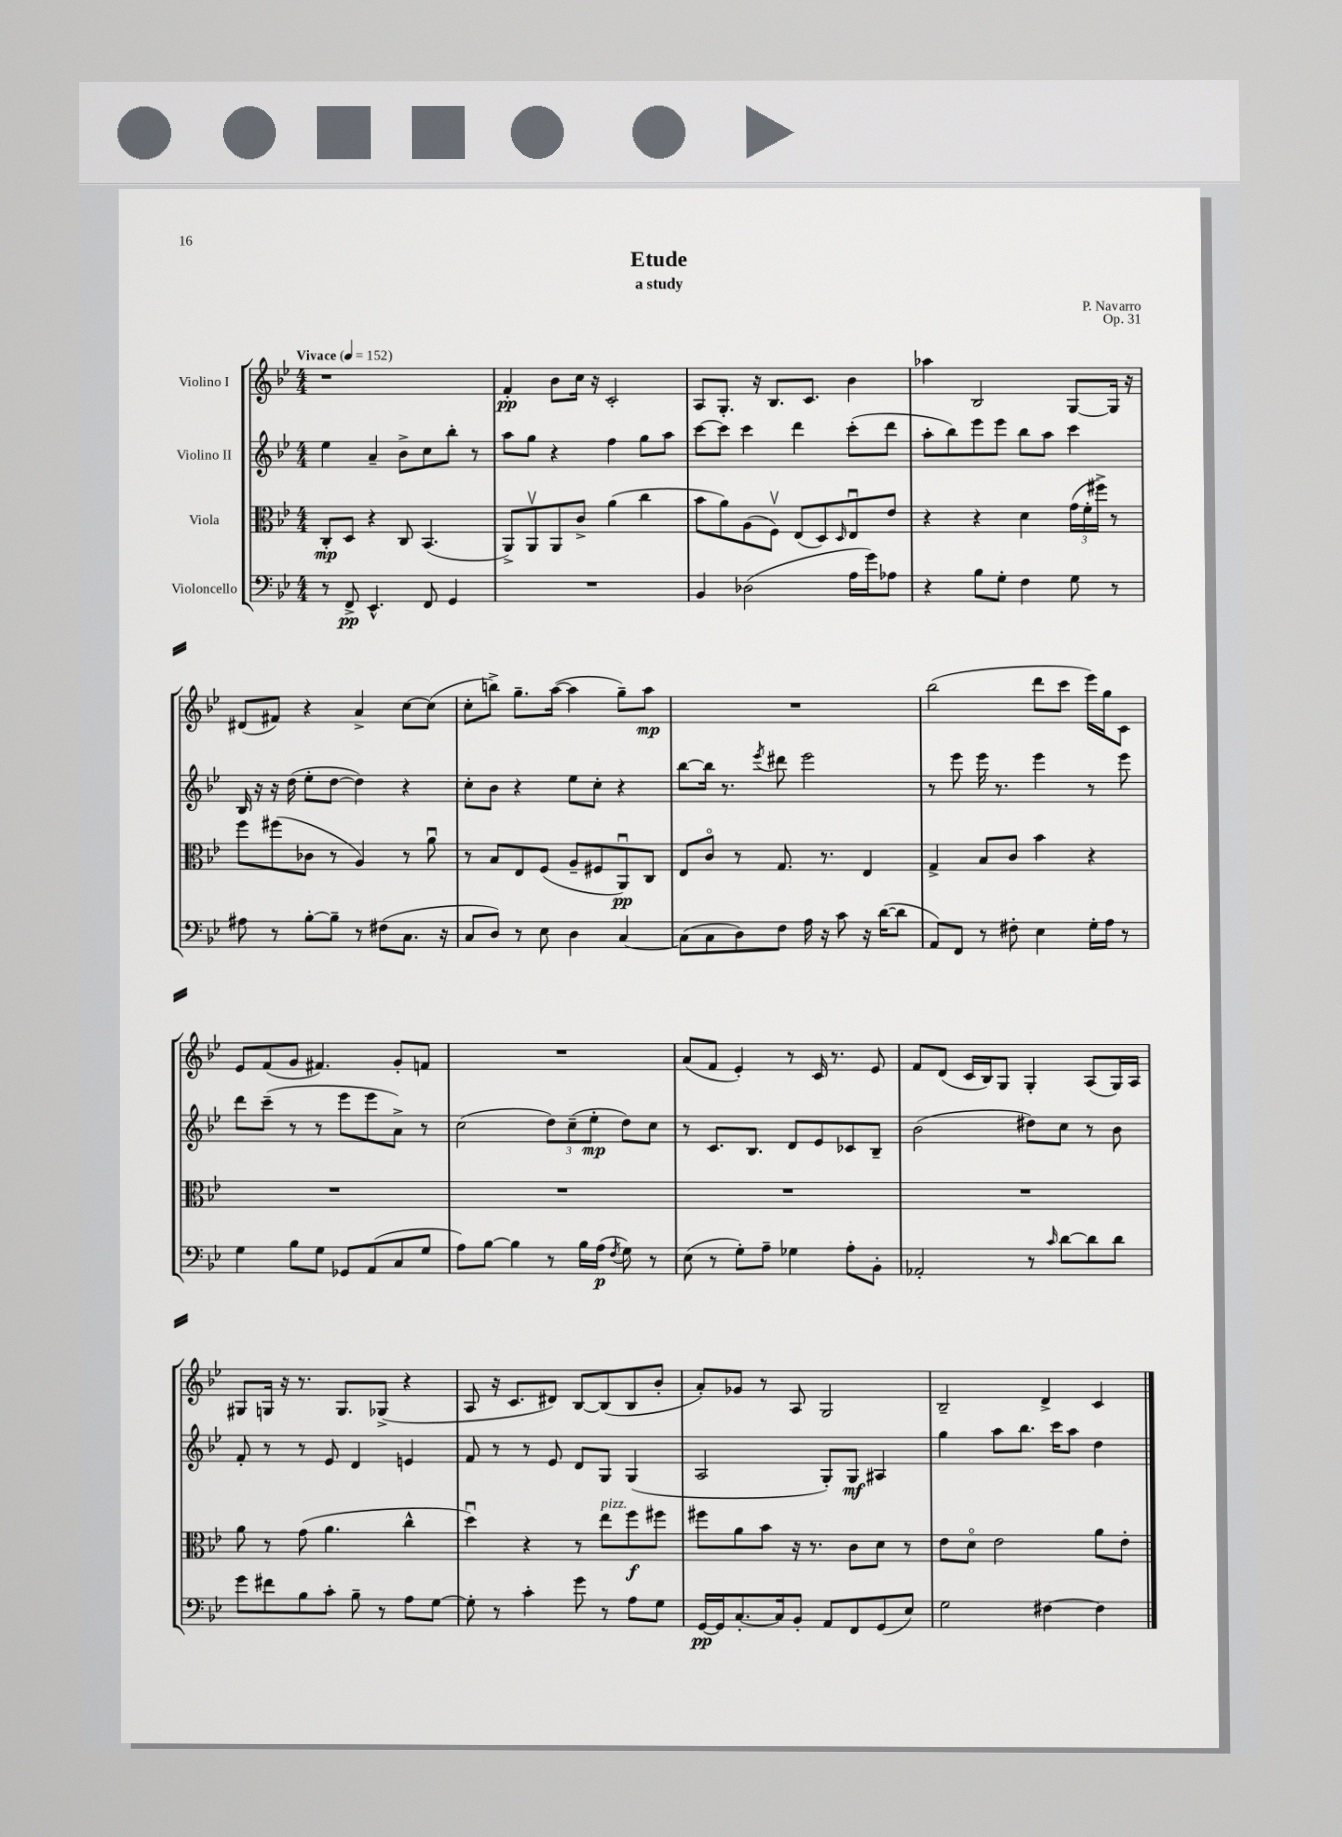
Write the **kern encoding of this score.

**kern	**dynam	**kern	**dynam	**kern	**dynam	**kern	**dynam
*part4	*part4	*part3	*part3	*part2	*part2	*part1	*part1
*staff4	*staff4	*staff3	*staff3	*staff2	*staff2	*staff1	*staff1
*I"Violoncello	*	*I"Viola	*	*I"Violino II	*	*I"Violino I	*
*clefF4	*	*clefC3	*	*clefG2	*	*clefG2	*
*k[b-e-]	*	*k[b-e-]	*	*k[b-e-]	*	*k[b-e-]	*
*M4/4	*	*M4/4	*	*M4/4	*	*M4/4	*
*MM152	*	*MM152	*	*MM152	*	*MM152	*
=1	=1	=1	=1	=1	=1	=1	=1
!	!	!	!	!	!	!LO:TX:a:B:t=Vivace	!
8r	.	8C'/L	mp	4ee-\	.	1r	.
8FF^/	pp	8D/J	.	.	.	.	.
4.EE-^^/	.	4r	.	4a~/	.	.	.
.	.	8C/	.	8b-^\L	.	.	.
8FF/	.	(4.BB-/	.	8cc\	.	.	.
4GG/	.	.	.	8bb-'\J	.	.	.
.	.	.	.	8r	.	.	.
=2	=2	=2	=2	=2	=2	=2	=2
1r	.	8AA^/L)	.	8aa\L	.	4f'/	pp
.	.	8AAv/	.	8gg\J	.	.	.
.	.	8AA/	.	4r	.	8b-\L	.
.	.	8c^/J	.	.	.	16cc\Jk	.
.	.	.	.	.	.	16r	.
.	.	(4a\	.	4ff\	.	2c'/	.
.	.	4cc\	.	8gg\L	.	.	.
.	.	.	.	8aa\J	.	.	.
=3	=3	=3	=3	=3	=3	=3	=3
4BB-/	.	8b-\L	.	[8ccc\L	.	8A/L	.
.	.	8a\)	.	8ccc\J]	.	8.G'/J	.
(2D-X\	.	(8A\	.	4ccc\	.	.	.
.	.	.	.	.	.	16r	.
.	.	8Fv\J)	.	.	.	8.B-/L	.
.	.	(8E-/L	.	4ddd\	.	.	.
.	.	.	.	.	.	8.c/J	.
.	.	8D/)	.	.	.	.	.
.	.	16qqD/	.	.	.	.	.
16A\LL	.	8E-u/	.	(8ccc'\L	.	4b-\	.
16g\J)	.	.	.	.	.	.	.
8A-X\J	.	8e-/J	.	8ddd\J	.	.	.
=4	=4	=4	=4	=4	=4	=4	=4
4r	.	4r	.	8aa'\L	.	4aa-X\	.
.	.	.	.	8bb-\)	.	.	.
8B-\L	.	4r	.	8eee-\	.	2B-/	.
8G'\J	.	.	.	8eee-\J	.	.	.
4F\	.	4d\	.	8bb-\L	.	.	.
.	.	.	.	8aa\J	.	.	.
8G\	.	(24g\LL	.	4ccc\	.	[8G/L	.
.	.	24f'\	.	.	.	.	.
.	.	24ff#X^\JJ)	.	.	.	.	.
8r	.	8r	.	.	.	16G/Jk]	.
.	.	.	.	.	.	16r	.
!!LO:LB:g=z
=5	=5	=5	=5	=5	=5	=5	=5
8A#X\	.	8ff\L	.	16B-/	.	(8d#X/L	.
.	.	.	.	16r	.	.	.
8r	.	(8ff#X\	.	16r	.	8f#X/J)	.
.	.	.	.	(16dd\	.	.	.
[8B-'\L	.	8c-X\J	.	8ee-'\L	.	4r	.
8B-~\J]	.	8r	.	[8dd\J	.	.	.
8r	.	4A/)	.	4dd\])	.	4a^/	.
(8F#X\L	.	.	.	.	.	.	.
8.C\J	.	8r	.	4r	.	[8cc\L	.
.	.	8au\	.	.	.	(8cc\J]	.
16r	.	.	.	.	.	.	.
=6	=6	=6	=6	=6	=6	=6	=6
8C/L	.	8r	.	8cc'\L	.	8cc'\L	.
8D/J)	.	8B-/L	.	8b-\J	.	8bbn^\J)	.
8r	.	8E-/	.	4r	.	8.gg~\L	.
8E-\	.	(8F/J	.	.	.	.	.
.	.	.	.	.	.	([16aa\Jk	.
4D\	.	8A~/L	.	8ee-\L	.	4aa\]	.
.	.	8F#X/	.	8cc'\J	.	.	.
[4C/	.	8AAu/)	pp	4r	.	8gg~\L)	.
.	.	8C/J	.	.	.	8aa\J	mp
=7	=7	=7	=7	=7	=7	=7	=7
(8C\L]	.	8E-/L	.	[8bb-\L	.	1r	.
8C\	.	8c/J	.	16bb-\Jk]	.	.	.
.	.	.	.	8.r	.	.	.
8D\)	.	8r	.	.	.	.	.
.	.	.	.	8qeee-/	.	.	.
8F\J	.	8.G/	.	8ddd#X\	.	.	.
16A\	.	.	.	2eee-\	.	.	.
16r	.	8.r	.	.	.	.	.
8c\	.	.	.	.	.	.	.
16r	.	4E-/	.	.	.	.	.
([16d\KL	.	.	.	.	.	.	.
8d\J]	.	.	.	.	.	.	.
=8	=8	=8	=8	=8	=8	=8	=8
8AA/L)	.	4G^/	.	8r	.	(2bb-\	.
8FF/J	.	.	.	8eee-\	.	.	.
8r	.	8B-/L	.	16eee-\	.	.	.
.	.	.	.	8.r	.	.	.
8F#X'\	.	8c/J	.	.	.	.	.
4E-\	.	4b-\	.	4eee-\	.	8ddd\L	.
.	.	.	.	.	.	8ccc\J	.
16G'\LL	.	4r	.	8r	.	16eee-\LL)	.
16A\JJ	.	.	.	.	.	16gg\J	.
8r	.	.	.	8eee-\	.	8c\J	.
!!LO:LB:g=z
=9	=9	=9	=9	=9	=9	=9	=9
4G\	.	1r	.	8ddd\L	.	8e-/L	.
.	.	.	.	(8ccc~\J	.	(8f/	.
8B-\L	.	.	.	8r	.	8g/J	.
8G\J	.	.	.	8r	.	4.f#X/)	.
8GG-X/L	.	.	.	8eee-\L	.	.	.
(8AA/	.	.	.	8eee-\	.	.	.
8C/	.	.	.	8a^\J)	.	8g'/L	.
8G/J	.	.	.	8r	.	8fn/J	.
=10	=10	=10	=10	=10	=10	=10	=10
8A\L)	.	1r	.	(2cc\	.	1r	.
[8B-\J	.	.	.	.	.	.	.
4B-\]	.	.	.	.	.	.	.
8r	.	.	.	12dd\L)	.	.	.
.	.	.	.	(12cc~\	.	.	.
16B-\LL	.	.	.	.	.	.	.
.	.	.	.	12ee-'\J	mp	.	.
(16A\JJ	p	.	.	.	.	.	.
8qF/	.	.	.	.	.	.	.
8G\)	.	.	.	8dd\L)	.	.	.
8r	.	.	.	8cc\J	.	.	.
=11	=11	=11	=11	=11	=11	=11	=11
(8E-\	.	1r	.	8r	.	(8a/L	.
8r	.	.	.	8.c/L	.	8f/J	.
8G'\L)	.	.	.	.	.	4e-'/)	.
.	.	.	.	8.B-/J	.	.	.
8A~\J	.	.	.	.	.	.	.
4G-X\	.	.	.	8d/L	.	8r	.
.	.	.	.	8e-/	.	16c/	.
.	.	.	.	.	.	8.r	.
8A'\L	.	.	.	8c-X/	.	.	.
8BB-'\J	.	.	.	8B-~/J	.	8e-/	.
=12	=12	=12	=12	=12	=12	=12	=12
2AA-X'/	.	1r	.	(2b-\	.	8f/L	.
.	.	.	.	.	.	(8d/J	.
.	.	.	.	.	.	16c/LL	.
.	.	.	.	.	.	16B-/J)	.
.	.	.	.	.	.	8G/J	.
8r	.	.	.	8dd#X\L)	.	4G'/	.
16qqc/	.	.	.	.	.	.	.
[8d\L	.	.	.	8cc\J	.	.	.
8d\]	.	.	.	8r	.	(8A/L	.
8d\J	.	.	.	8b-\	.	16G/L)	.
.	.	.	.	.	.	16A/JJ	.
!!LO:LB:g=z
=13	=13	=13	=13	=13	=13	=13	=13
8g\L	.	8a\	.	8f'/	.	8G#X/L	.
8f#X\	.	8r	.	8r	.	16Gn/Jk	.
.	.	.	.	.	.	16r	.
8B-\	.	(8g\	.	8r	.	8.r	.
8c'\J	.	4.a\	.	8e-/	.	.	.
.	.	.	.	.	.	8.G/L	.
8B-~\	.	.	.	4d/	.	.	.
8r	.	.	.	.	.	(8G-X^/J	.
8A\L	.	4cc^^\	.	4en/	.	4r	.
[8G\J	.	.	.	.	.	.	.
=14	=14	=14	=14	=14	=14	=14	=14
8G'\]	.	4ddu\)	.	8f/	.	8A/	.
8r	.	.	.	8r	.	16r	.
.	.	.	.	.	.	8.c/L	.
4c'\	.	4r	.	8r	.	.	.
.	.	.	.	8e-/	.	8d#X/J)	.
8g\	.	8r	.	8d/L	.	[8B-/L	.
!	!	!LO:TX:a:i:t=pizz.	!	!	!	!	!
8r	.	8ee-\L	.	8G/J	.	(8B-/]	.
8A\L	.	8ff\	f	(4G/	.	8B-/	.
8G\J	.	8ff#X\J	.	.	.	8b-'/J	.
=15	=15	=15	=15	=15	=15	=15	=15
[16GG/LL	pp	8ff#X\L	.	2A/	.	8a'/L)	.
16GG/J]	.	.	.	.	.	.	.
[8.C'/	.	8a\	.	.	.	8g-X/J	.
.	.	8b-\J	.	.	.	8r	.
16C/k]	.	.	.	.	.	.	.
8BB-'/J	.	16r	.	.	.	8A/	.
.	.	8.r	.	.	.	.	.
8AA/L	.	.	.	8G'/L)	.	2G/	.
8FF/	.	8c\L	.	8G/J	mf	.	.
(8GG/	.	8d\J	.	4A#X/	.	.	.
8E-/J)	.	8r	.	.	.	.	.
=16	=16	=16	=16	=16	=16	=16	=16
2G\	.	8e-\L	.	4gg\	.	2B-~/	.
.	.	8d\J	.	.	.	.	.
.	.	2e-\	.	8aa\L	.	.	.
.	.	.	.	8.bb-\J	.	.	.
[4F#X\	.	.	.	.	.	4d^/	.
.	.	.	.	16ccc\KL	.	.	.
.	.	.	.	8aa\J	.	.	.
4F#\]	.	8a\L	.	4dd\	.	4c/	.
.	.	8e-'\J	.	.	.	.	.
==	==	==	==	==	==	==	==
*-	*-	*-	*-	*-	*-	*-	*-
